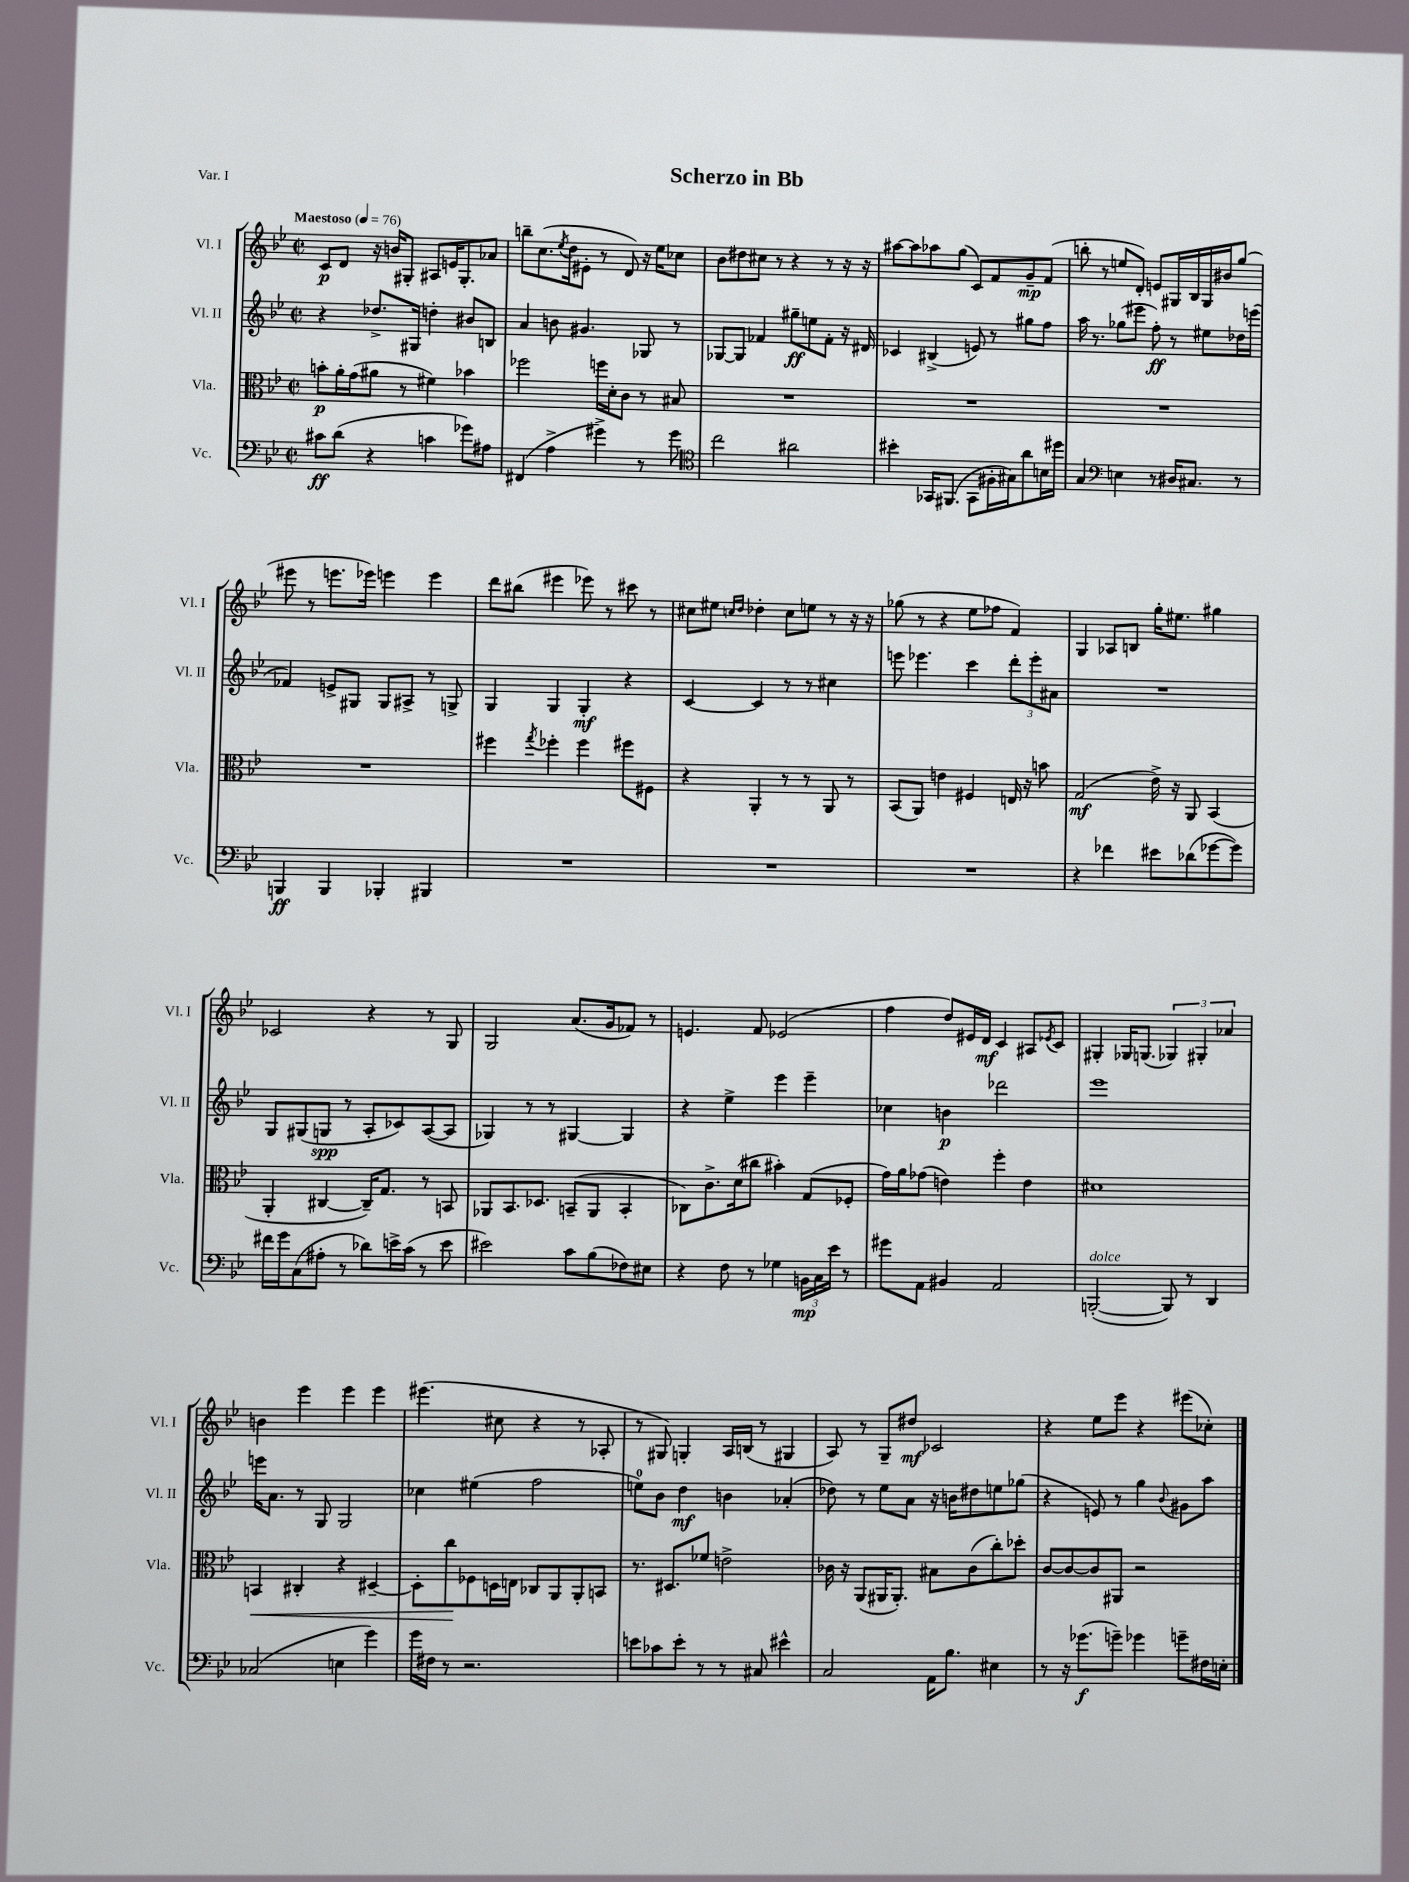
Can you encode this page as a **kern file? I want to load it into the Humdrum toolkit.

**kern	**kern	**kern	**kern
*staff4	*staff3	*staff2	*staff1
*clefF4	*clefC3	*clefG2	*clefG2
*k[b-e-]	*k[b-e-]	*k[b-e-]	*k[b-e-]
*M2/2	*M2/2	*M2/2	*M2/2
*met(c|)	*met(c|)	*met(c|)	*met(c|)
*MM76	*MM76	*MM76	*MM76
8c#	8b'	4r	8c
(8d	16a'	.	8d
.	(16g	.	.
4r	8a#	8.dd-^	16r
.	.	.	16b
.	8r	.	8G#'
.	.	16G#	.
4c	4f#)	4dd'	8A#
.	.	.	16e
.	.	.	8.G#'
8g-)	4b-	8b#	.
8A#	.	8B	8a-
=	=	=	=
(4FF#	2ff-	4a	8bb~
.	.	.	(8.cc
4A^	.	8b	.
.	.	.	8qee-
.	.	.	16dd
.	.	4.g#	8e#'
4g#^)	16ff	.	8r
.	16d'	.	.
.	8c	.	8d)
8r	8r	8G-	16r
.	.	.	16ee-
8g#	8B#	8r	8cc-
=	=	=	=
*clefC4	*	*	*
2cc	1r	[8G-	8b-
.	.	8G-]	8dd#
.	.	4f-	8cc#
.	.	.	8r
2a#	.	8gg#~	4r
.	.	8ee	.
.	.	8f-'	8r
.	.	16r	16r
.	.	16d#	16r
=	=	=	=
4b#'	1r	4c-	[8aa#
.	.	.	8aa#]
16GG-	.	(4B#^	8aa-
(8.FF#	.	.	.
.	.	.	(8gg
8GG-	.	8e)	8c)
16F#'	.	8r	8f
16G#)	.	.	.
8a	.	8gg#	8g~
16B	.	8ff	(8f
16dd#	.	.	.
=	=	=	=
4G	1r	16aa	8bb'
.	.	8.r	.
.	.	.	8r
*clefF4	*	*	*
4E	.	(8gg-	8ee
.	.	8eee#	8d')
8r	.	8ff')	8e
16D#	.	8r	16G#
8.C#	.	.	16B-
.	.	8ee#	16G#
.	.	.	16b#
8r	.	16dd-	(8gg
.	.	(16eee	.
=	=	=	=
4BBB	1r	4f-)	8eee#
.	.	.	8r
4BBB	.	8e^	8.eee
.	.	8G#	.
.	.	.	16eee-)
4BBB-'	.	8G#	4eee
.	.	8A#^	.
4BBB#	.	8r	4eee
.	.	8G^	.
=	=	=	=
1r	4ff#	4G	8ddd
.	.	.	(8bb#
.	8qgg	.	.
.	4ff-'	4G	4eee#
.	4ff-	4G'	8eee-)
.	.	.	8r
.	8ff#	4r	8ccc#
.	8F#	.	8r
=	=	=	=
1r	4r	[4c	8cc#
.	.	.	8ee#
.	.	.	16qqcc
.	.	.	16qqdd
.	4AA'	4c]	4dd-'
.	8r	8r	8cc
.	8r	8r	8ee
.	8AA	4cc#	8r
.	8r	.	16r
.	.	.	16r
=	=	=	=
1r	(8BB-	8eee	(8gg-
.	8AA)	4.eee-	8r
.	4e	.	4r
.	4F#	4ccc	8ee-
.	.	.	8ff-
.	16E	12ddd'	4f)
.	16r	.	.
.	.	12eee-'	.
.	8b	.	.
.	.	12a#	.
=	=	=	=
4r	(2G	1r	4G
4f-	.	.	8A-
.	.	.	8B
8e#	16e-^)	.	16gg'
.	16r	.	8.ee#
(8d-	8AA	.	.
[8g-	(4BB-	.	4gg#
8g-])	.	.	.
=	=	=	=
16f#	4AA'	8G	2c-
16g	.	.	.
(8C	.	(8G#	.
8A#'	[4C#	8G	.
8r	.	8r	.
8d-)	16C#~])	8A'	4r
.	8.G	.	.
16e^	.	8c-)	.
(16c	.	.	.
8r	8r	([8A	8r
8e	8BB	8A]	8G
=	=	=	=
2e#)	8AA-	4G-)	2G
.	8.BB-	.	.
.	.	8r	.
.	8.D-	.	.
.	.	8r	.
8c	(8BB~	[4G#	(8.a
(8B-	8AA-	.	.
.	.	.	16g
8F-)	4BB'	4G#]	8f-)
8E#	.	.	8r
=	=	=	=
4r	8C-)	4r	4.e
.	8.c^	.	.
8F	.	4ee-^	.
.	(16d	.	.
8r	8cc#	.	8f
4G-	4b#')	4eee-	(2e-
24BB	(8G	4eee-~	.
24C	.	.	.
24e-	.	.	.
8r	8F-'	.	.
=	=	=	=
8g#	16g)	4cc-	4ff
.	16a	.	.
8AA	(8g-	.	.
4BB#	4e)	4b	8dd)
.	.	.	16e#
.	.	.	16d
2AA	4ff'	2ddd-	4c
.	4e	.	8A#
.	.	.	8qe-
.	.	.	8c
=	=	=	=
([2BBB'	1d#	1eee-	4G#'
.	.	.	16G-
.	.	.	(8.G
8BBB])	.	.	6G-)
8r	.	.	.
.	.	.	6G#'
4DD	.	.	.
.	.	.	6a-
=	=	=	=
(2C-	4BB	16eee	4b
.	.	8.a	.
.	4C#'	8r	4eee-
.	.	8G	.
4E	4r	2G	4eee-
4g)	[4D#~	.	4eee-
=	=	=	=
16g	8D#']	4cc-	(4.eee#
16F#	.	.	.
8r	8cc	.	.
2.r	8F-	(4ee#	.
.	16D	.	8cc#
.	16E	.	.
.	8C-	2ff	4r
.	8AA	.	.
.	8AA'	.	8r
.	8BB	.	8A-'
=	=	=	=
8e	8.r	8ee)	8r
8c-	.	8b-	8G#)
.	8.D#	.	.
8e'	.	4dd	4G'
8r	8f-	.	.
8r	2e^	4b	16A
.	.	.	(16B
8C#	.	.	8r
4e#^^	.	(4a-'	4G#
=	=	=	=
2C	16c-	8dd-)	8A)
.	16r	.	.
.	(8AA	8r	8r
.	16AA#	8ee-	8G~
.	8.AA#')	.	.
.	.	8a	8dd#
16AA	8B#	16r	2c-
8.B-	.	16b	.
.	(8c-	8dd#	.
4E#	8cc')	8ee	.
.	8dd-'	(8gg-	.
=	=	=	=
8r	[8c	4r	4r
16r	8c_	.	.
(8.g-	.	.	.
.	8c]	8e)	8ee-
8g~)	8AA#	8r	8eee-
4g-	2r	4gg	4r
.	.	8qqb-	.
8g~	.	8g#	(8eee#
16F#	.	8aa	8cc-')
16E'	.	.	.
==	==	==	==
*-	*-	*-	*-
